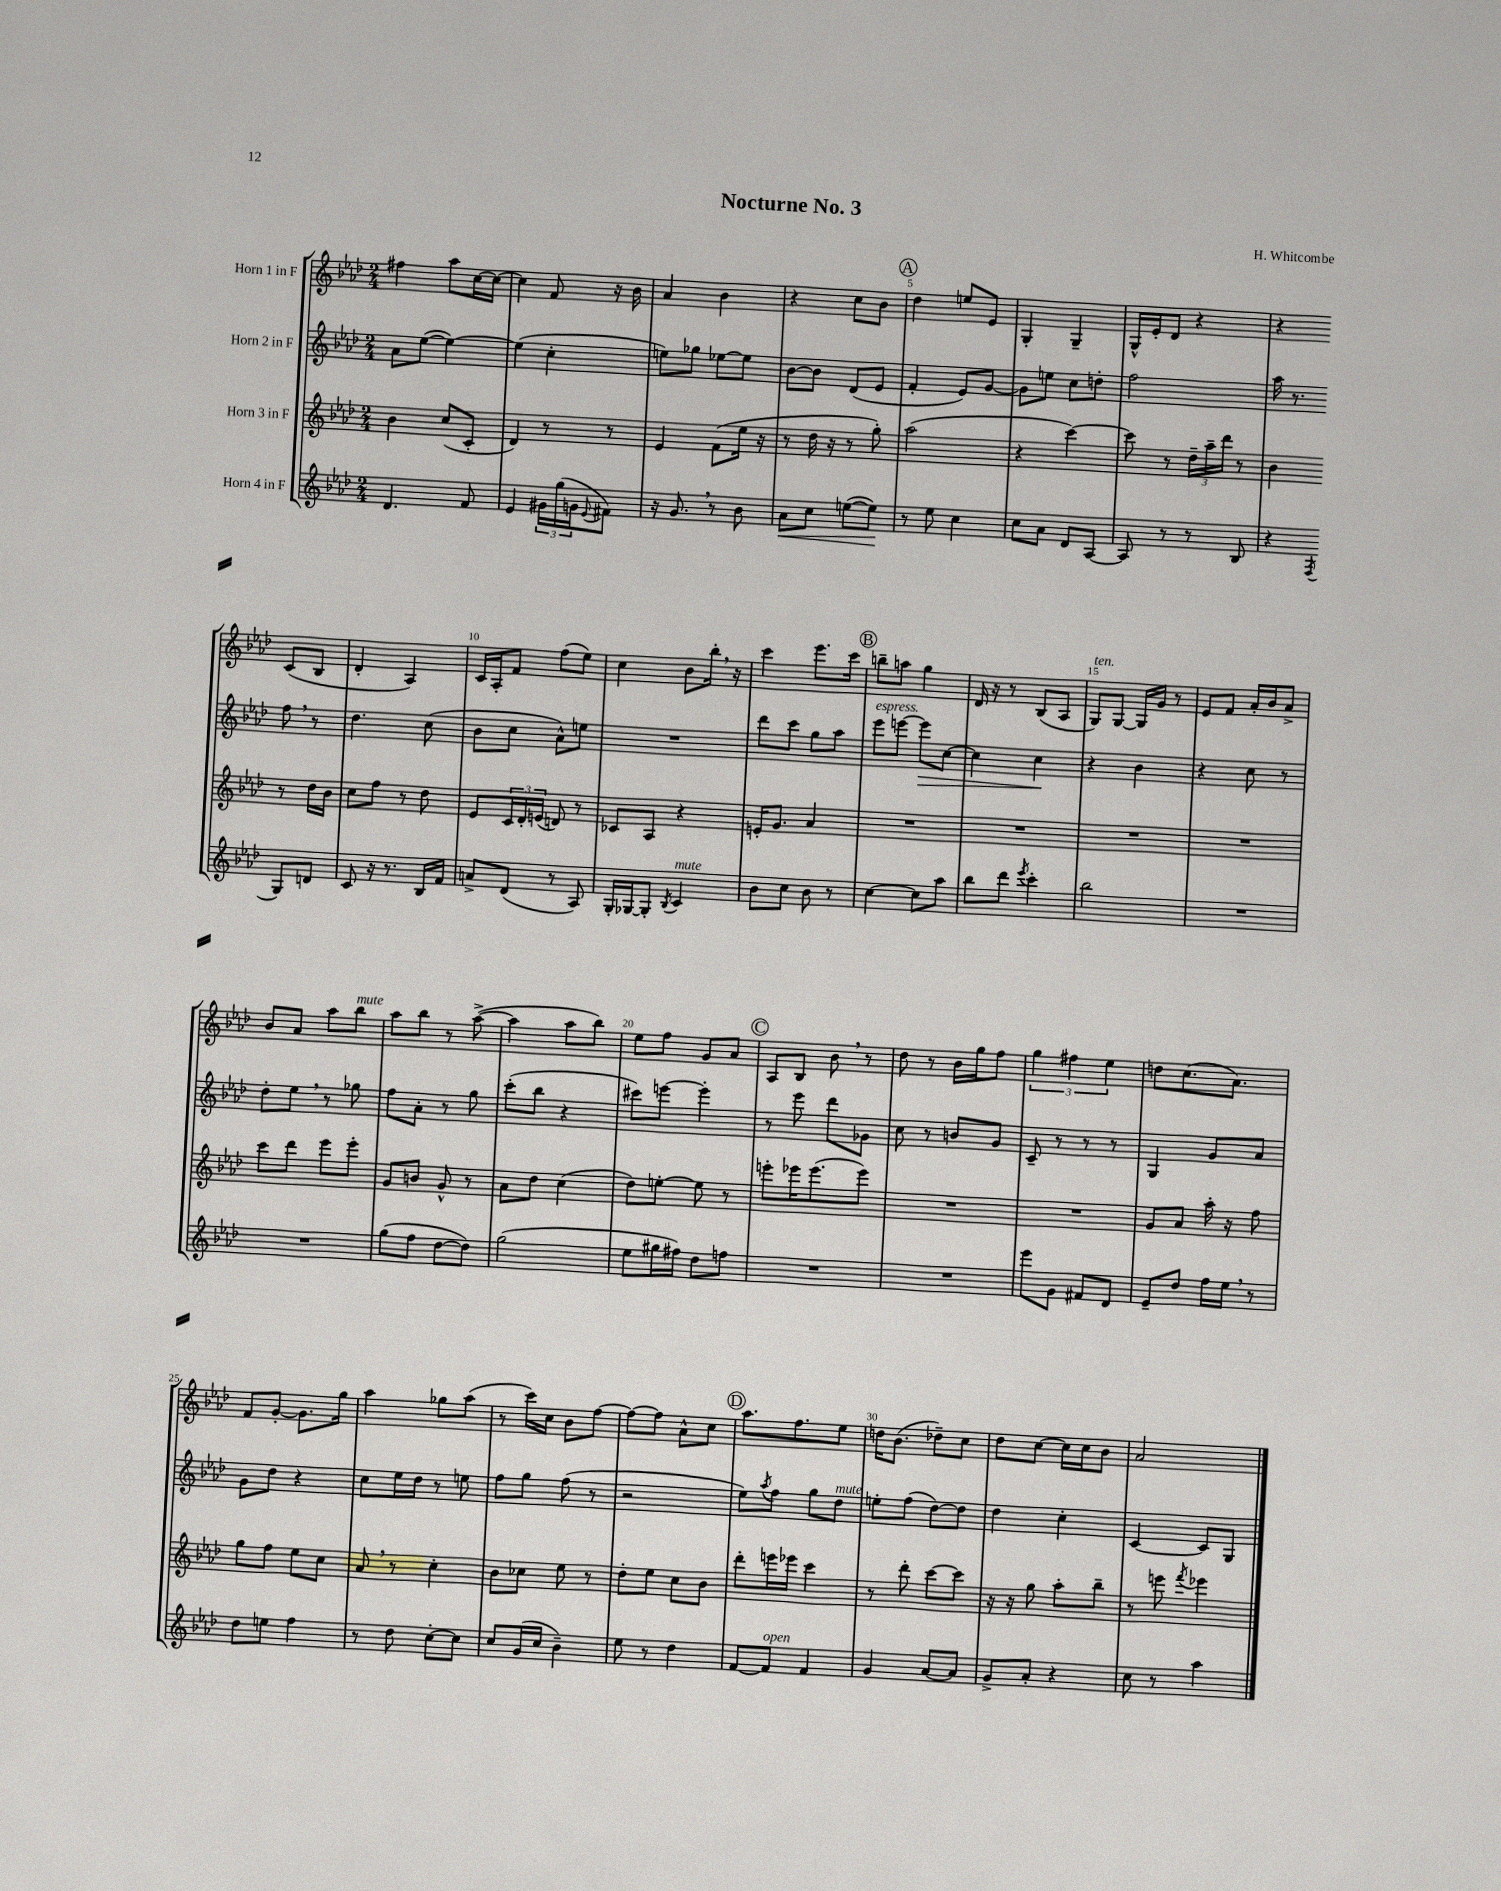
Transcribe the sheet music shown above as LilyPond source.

\header { title = "Nocturne No. 3" composer = "H. Whitcombe" }
<<
\new StaffGroup <<
\new Staff = "s0" \with { instrumentName = "Horn 1 in F" } {
    \clef treble \key aes \major \numericTimeSignature \time 2/4
    fis''4 aes''8 c''16~ c''16~ |
    c''4 f'8 r16 bes'16 |
    aes'4 bes'4 |
    r4 c''8 bes'8 |
    \mark \markup { \circle "A" } des''4 e''8 ees'8 |
    g4-. g4-- |
    g16-^ ees'16-. des'8 r4 |
    r4 c'8( bes8 |
    des'4-. aes4) |
    c'16 aes16-. f'8 f''8( ees''8) |
    c''4 bes'8 bes''16-. \breathe r16 |
    c'''4 ees'''8. c'''16 |
    \mark \markup { \circle "B" } b''8-- a''8 g''4 |
    des'16 r16 r8 bes8( aes8 |
    g8^\markup { \italic "ten." }) g8~ g16 g'16 r8 |
    ees'8 f'8 aes'16-. bes'16 aes'8-> |
    bes'8 aes'8 aes''8 bes''8^\markup { \italic "mute" } |
    aes''8 bes''8 r8 aes''8~->( |
    aes''4 aes''8 bes''8) |
    ees''8 f''8 g'8 aes'8 |
    \mark \markup { \circle "C" } aes8 bes8 bes'8 \breathe r8 |
    des''8 r8 bes'16 g''16 f''8 |
    \tuplet 3/2 { g''4 fis''4 ees''4 } |
    d''8 c''8.( aes'8.) |
    f'8 g'8~-. g'8. g''16 |
    aes''4 ges''8 aes''8( |
    r8 c'''16) c''16 bes'8 f''8~ |
    f''8~ f''8 aes'8-^ c''8 |
    \mark \markup { \circle "D" } aes''8. f''8. ees''8 |
    d''16 bes'8.( des''8--) c''8 |
    des''8 c''8~ c''16 c''16 bes'8 |
    aes'2 \bar "|." |
}
\new Staff = "s1" \with { instrumentName = "Horn 2 in F" } {
    \clef treble \key aes \major \numericTimeSignature \time 2/4
    aes'8 ees''8~( ees''4~) |
    ees''4( c''4-. |
    e''8) ges''8 ees''8~ ees''8 |
    bes'8~ bes'8 des'8( ees'8 |
    \mark \markup { \circle "A" } f'4-. ees'8) g'8~ |
    g'8 e''8 c''8 d''8-. |
    f''2 |
    aes''16 r8. f''8 \breathe r8 |
    des''4. c''8( |
    bes'8 c''8 aes'8-^) e''8 |
    R2 |
    des'''8 c'''8 g''8 aes''8 |
    \mark \markup { \circle "B" } ees'''8^\markup { \italic "espress." } e'''8~ e'''8\> c''8~ |
    c''4 c''4\! |
    r4 bes'4 |
    r4 c''8 r8 |
    des''8-. ees''8 \breathe r8 ges''8 |
    f''8 aes'8-. r8 g''8 |
    c'''8-.( bes''8 r4 |
    cis'''8) e'''8~ e'''4-. |
    \mark \markup { \circle "C" } r8 ees'''8 des'''8 ges'8 |
    c''8 r8 b'8 g'8 |
    c'8-- r8 r8 r8 |
    g4 g'8 aes'8 |
    g'8 des''8 r4 |
    c''8 ees''16 des''16 r8 e''8 |
    f''8 g''8 f''8( r8 |
    r2 |
    \mark \markup { \circle "D" } ees''8) \acciaccatura { aes''8 } f''8 g''8 des''8^\markup { \italic "mute" } |
    e''8-. f''8( des''8~) des''8 |
    des''4 c''4-. |
    c'4~ c'8 g8 \bar "|." |
}
\new Staff = "s2" \with { instrumentName = "Horn 3 in F" } {
    \clef treble \key aes \major \numericTimeSignature \time 2/4
    bes'4 c''8( c'8-. |
    des'4) r8 r8 |
    ees'4 f'8( ees''16 r16 |
    r8 des''16 r16 r8 g''8-.) |
    \mark \markup { \circle "A" } aes''2( |
    r4 c'''4~) |
    c'''8 r8 \tuplet 3/2 { des''16-- aes''16-- des'''16 } r8 |
    bes'4 r8 des''16 bes'16 |
    c''8 f''8 r8 des''8 |
    ees'8 \tuplet 3/2 { c'16 des'16-. e'16( } d'8) r8 |
    ces'8 aes8 r4 |
    e'16-. g'8. aes'4 |
    \mark \markup { \circle "B" } R2 |
    R2 |
    R2 |
    R2 |
    c'''8 des'''8 ees'''8 ees'''8-. |
    g'8 b'8 g'8-^ r8 |
    aes'8 des''8 c''4( |
    des''8) e''8~-. e''8 r8 |
    \mark \markup { \circle "C" } e'''8-. ees'''16 ees'''8.( ees'''8) |
    R2 |
    R2 |
    g'8 aes'8 aes''16-. r16 f''8 |
    g''8 f''8 ees''8 c''8 |
    aes'8 \breathe r8 c''4-. |
    bes'8 ces''8 ees''8 r8 |
    des''8-. ees''8 c''8 bes'8 |
    \mark \markup { \circle "D" } des'''8-. e'''16 ees'''16 c'''4 |
    r8 des'''8-. c'''8~ c'''8 |
    r16 r16 g''8 aes''8-. bes''8-- |
    r8 e'''8 \acciaccatura { f'''8 } ees'''4 \bar "|." |
}
\new Staff = "s3" \with { instrumentName = "Horn 4 in F" } {
    \clef treble \key aes \major \numericTimeSignature \time 2/4
    des'4. f'8 |
    ees'4 \tuplet 3/2 { gis'16 g''16( g'16 } \appoggiatura { ees'8 } fis'8) |
    r16 g'8. \breathe r8 bes'8 |
    aes'8\< c''8 e''8~( e''8\!) |
    \mark \markup { \circle "A" } r8 ees''8 c''4 |
    c''8 aes'8 des'8 aes8~ |
    aes8 r8 r8 bes8 |
    r4 \acciaccatura { f8 } g8 d'8 |
    c'8 r16 r8. bes16 f'16 |
    a'8-> des'8( r8 aes8) |
    g16-. ges16~ ges8-. \acciaccatura { bes8 } c'4^\markup { \italic "mute" } |
    bes'8 c''8 bes'8 r8 |
    \mark \markup { \circle "B" } c''4~ c''8 aes''8 |
    bes''8 des'''8 \acciaccatura { ees'''8 } c'''4-. |
    bes''2 |
    R2 |
    R2 |
    g''8( f''8 des''8~ des''8) |
    g''2( |
    ees''8 gis''16 fis''16) des''8 f''8 |
    \mark \markup { \circle "C" } R2 |
    R2 |
    ees'''8 g'8 fis'8 des'8 |
    ees'8-- des''8 f''16 ees''16 \breathe r8 |
    des''8 e''8 f''4 |
    r8 des''8 c''8~-. c''8 |
    c''8 g'16( c''16 bes'4--) |
    ees''8 r8 des''4 |
    \mark \markup { \circle "D" } f'8~ f'8^\markup { \italic "open" } f'4 |
    g'4 aes'8~ aes'8 |
    g'8-> aes'8-. r4 |
    c''8 r8 aes''4 \bar "|." |
}
>>
>>
\layout { \context { \Score \override BarNumber.break-visibility = ##(#f #t #t) barNumberVisibility = #(every-nth-bar-number-visible 5) } }
